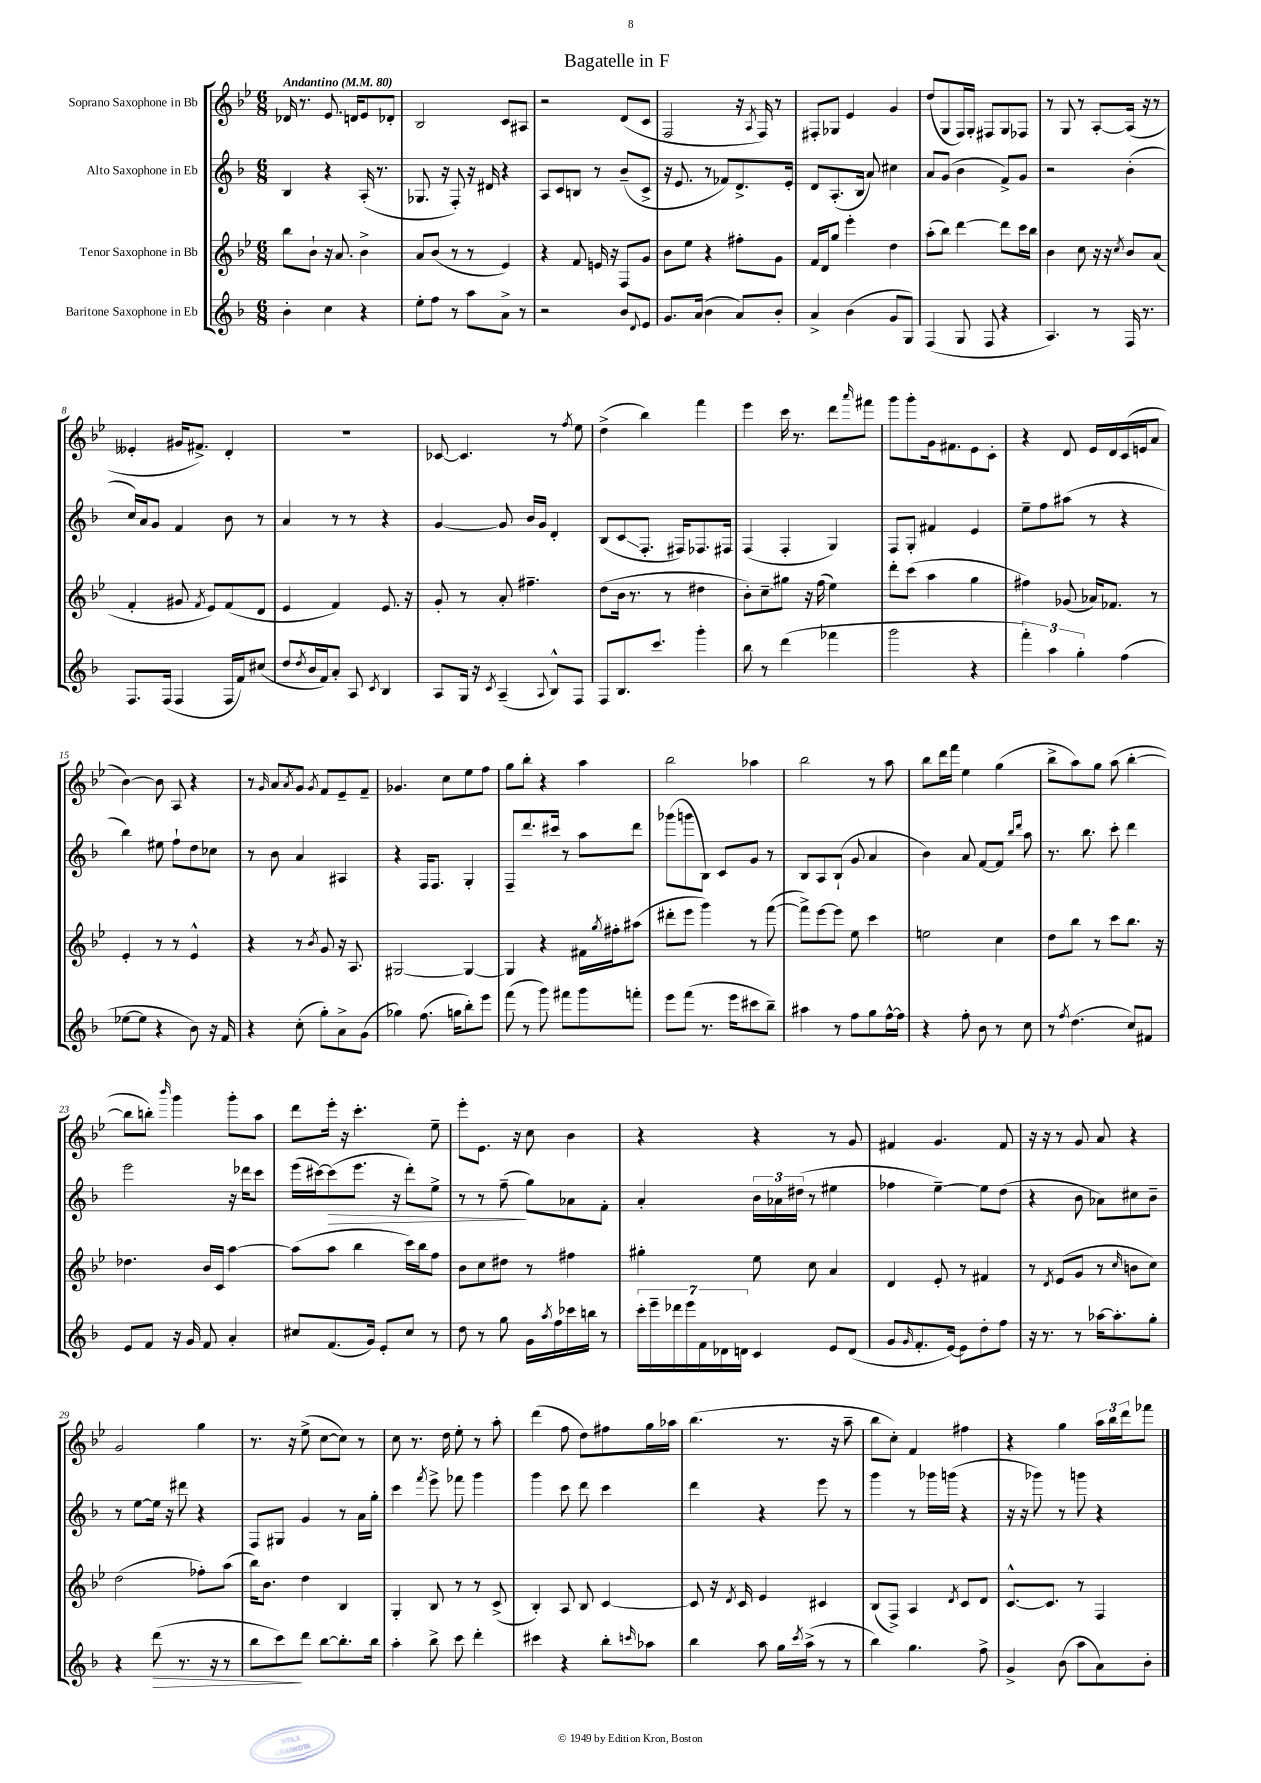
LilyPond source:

\header { title = "Bagatelle in F" }
<<
\new StaffGroup <<
\new Staff = "s0" \with { instrumentName = "Soprano Saxophone in Bb" } {
    \clef treble \key bes \major \numericTimeSignature \time 6/8 \tempo "Andantino" 4 = 80
    des'16 r8. ees'8. d'16 ees'8 des'8-. |
    bes2 c'8 ais8 |
    r2 d'8( c'8 |
    f2 r16 \acciaccatura { a8 } f16) r8 |
    fis8-. ges8 ees'4 g'4 |
    d''8( g8 f16) g16-. fis8 g8 fes8 |
    r8 g8 r8 a8~-. a16( r16 r8 |
    eeses'4-. gis'16 fis'8.->) d'4-. |
    R2. |
    ces'8~ ces'4. r8 \acciaccatura { f''8 } ees''8 |
    d''4->( bes''4) f'''4 |
    ees'''4 c'''16 r8. d'''8 \grace { a'''16 } fis'''8 |
    g'''8 g'''8-. g'16 fis'8. ees'8 c'8-. |
    r4 d'8 ees'16 d'16 c'16( e'16 a'8 |
    bes'4~) bes'8 a8 r4 |
    r8 \grace { g'16 } a'8 \acciaccatura { a'8 } g'8 \acciaccatura { g'8 } f'8 ees'8-- f'8-- |
    ges'4. c''8 ees''8 f''8 |
    g''8 bes''8-. r4 a''4 |
    bes''2 aes''4 |
    bes''2 r8 a''8 |
    bes''8 d'''16 f'''16 ees''4 g''4( |
    bes''8-> a''8) g''8 a''8( bes''4~-. |
    bes''8 b''8-.) \grace { bes'''16 } g'''4 g'''8-. a''8 |
    d'''8 ees'''16-. r16 c'''4.-. ees''8-- |
    ees'''8-. ees'8. r16 c''8 bes'4 |
    r4 r4 r8 g'8 |
    fis'4 g'4. fis'8 |
    r16 r16 r8 g'8 a'8 r4 |
    g'2 g''4 |
    r8. r16 ees''8->( c''8~ c''8) r8 |
    c''8 r8. d''16 ees''8-. r8 a''8-. |
    d'''4( f''8 d''8) fis''8 g''16 aes''16 |
    bes''4.( r8. r16 a''8-- |
    bes''8 c''8-.) f'4 fis''4 |
    r4 g''4 \tuplet 3/2 { a''16 bes''16 d'''16 } fes'''8 \bar "|." |
}
\new Staff = "s1" \with { instrumentName = "Alto Saxophone in Eb" } {
    \clef treble \key f \major \numericTimeSignature \time 6/8
    bes4 r4 a16-.( r8. |
    ges8. r16 f8-.) r16 dis'16 r4 |
    a8 c'8 b8 r8 bes'8--( c'8-> |
    r16 e'8. r8 fes'8) d'8.-> e'16-. |
    d'8 a8.-.( bes16 a'8) cis''4 |
    a'8 g'8( bes'4 f'8->) g'8 |
    r2 bes'4-.( |
    c''16) a'16 g'8 f'4 bes'8 r8 |
    a'4 r8 r8 r4 |
    g'4~ g'8 bes'16 g'16 d'4-. |
    bes8( c'8\glissando f8.-. fis16) fes8. fis16 |
    f4( f4-. g4) |
    f8 g8-. fis'4 e'4 |
    e''8-- f''8 ais''8( r8 r4 |
    bes''4) eis''8 f''8-! d''8 ces''8 |
    r8 bes'8 a'4 ais4 |
    r4 f16 f8. g4-. |
    f8-- d'''8. cis'''16 r8 a''8 d'''8 |
    ges'''8( g'''8 bes8) c'8 g'8 r8 |
    bes8 a8 bes8-!( g'8 a'4 |
    bes'4) a'8 f'8~ f'8 \grace { bes''16 d'''16 } a''8 |
    r8. bes''8. c'''8-. d'''4 |
    e'''2 r16 des'''16 c'''8 |
    e'''16( cis'''16~) cis'''8\>( e'''8. r16 d'''8-.) e''8-> |
    r8 r8 f''8--\!( g''8) aes'8 f'8-. |
    a'4-. \tuplet 3/2 { bes'16 aes'16 dis''16( } r8 eis''4 |
    fes''4 e''4~--) e''8 d''8( |
    r4 bes'8 aes'8) cis''8 bes'8-- |
    r8 e''8~ e''16 r16 dis'''8 r4 |
    f8 gis8 g'4 r8 a'16 g''16-. |
    c'''4 \acciaccatura { f'''8 } e'''8-> fes'''8 g'''4 |
    g'''4 c'''8 d'''8 c'''4 |
    d'''4 r4 e'''8 r8 |
    g'''4 r8 ges'''16 g'''16( r4 |
    r16 r16 ges'''8) r8 g'''8 r4 \bar "|." |
}
\new Staff = "s2" \with { instrumentName = "Tenor Saxophone in Bb" } {
    \clef treble \key bes \major \numericTimeSignature \time 6/8
    bes''8 bes'8-! r16 a'8. bes'4-> |
    a'8 bes'8( r8 r8 ees'4) |
    r4 f'8 e'16 r16 f8 g'8 |
    bes'8 ees''8 r4 fis''8-. g'8 |
    f'16 d'16 g''8 ees'''4-. d''4 |
    a''8-.( bes''8) d'''4~ d'''8 c'''16 bes''16 |
    bes'4 c''8 r16 r16 \acciaccatura { c''8 } bes'8 a'8( |
    f'4-. gis'8 \acciaccatura { f'8 } ees'8) f'8( d'8 |
    ees'4 f'4) ees'8. r16 |
    g'8-. r8 a'8-. fis''4.-- |
    d''8( bes'16 r8. r8 dis''4 |
    bes'8-.) c''8--\glissando gis''8 r16 f''16( ees''4) |
    d'''8-. c'''8( a''4 g''4 |
    fis''4) ges'8( aes'16) fes'8. r8 |
    ees'4-. r8 r8 ees'4-^ |
    r4 r8 \acciaccatura { bes'8 } g'8 r16 a8. |
    gis2~ gis4~ |
    gis4 r4 fis'16 \acciaccatura { g''8 } fis''16-. ais''8( |
    dis'''8-. ees'''8 g'''4) r8 f'''8~( |
    f'''8->) ees'''8~ ees'''8 ees''8 c'''4 |
    e''2 c''4 |
    d''8 bes''8 r8 c'''8 bes''8. r16 |
    des''4. bes'16 c'16 a''4~ |
    a''8( a''8 bes''4 c'''16) bes''16 f''8 |
    bes'8 c''8 dis''8 r8 fis''4 |
    gis''4-. ees''8 c''8 a'4 |
    d'4 ees'8-. r8 fis'4 |
    r8 \acciaccatura { d'8 } ees'8( g'8 r8 \grace { c''16 } b'8 c''8) |
    d''2( fes''8-.) a''8( |
    bes''16) bes'8. d''4 bes4 |
    g4-. bes8 r8 r8 c'8->( |
    bes4-.) a8 bes8 c'4~ |
    c'8 r16 \acciaccatura { d'8 } c'16 ees'4 cis'4 |
    bes8( f8->) a4 \acciaccatura { d'8 } c'8 d'8 |
    c'8.~-^ c'8. r8 f4 \bar "|." |
}
\new Staff = "s3" \with { instrumentName = "Baritone Saxophone in Eb" } {
    \clef treble \key f \major \numericTimeSignature \time 6/8
    bes'4-. c''4 r4 |
    e''8-. f''8 r8 a''8 a'8-> r8 |
    r2 bes'8 \appoggiatura { d'8 } e'8 |
    g'8. a'16( bes'4 a'8) bes'8-. |
    a'4-> bes'4( g'8 g8) |
    f4( g8 f8 r4 |
    a4.) r8 f16 r8. |
    f8. f16( f4 f16 f'16) cis''8( |
    d''8 \acciaccatura { d''8 } bes'16 f'16) a'8-. a8 \acciaccatura { c'8 } bes4 |
    a8 g16 r16 \acciaccatura { c'8 } a4--( \appoggiatura { a8 } bes8-^) f8 |
    f8 bes8. c'''8. g'''4-. |
    bes''8 r8 d'''4( fes'''4 |
    g'''2 r4 |
    \tuplet 3/2 { f'''4-.) a''4 g''4-. } f''4( |
    ees''8~ ees''8 r4 bes'8) r16 f'16 |
    r4 c''8-.( g''8-.) a'8-> g'8( |
    ges''4) f''8.( g''16 bes''8-.) e'''8 |
    f'''8( r8 g'''8) fis'''8 g'''8 f'''8-. |
    e'''8 f'''8( r8. e'''16 cis'''8 bes''8--) |
    ais''4 r8 f''8 g''8 f''16~-^ f''16 |
    r4 f''8-. bes'8 r8 c''8 |
    r8 \acciaccatura { f''8 } d''4.( c''8) fis'8 |
    e'8 f'8 r16 g'16 f'8 a'4-. |
    cis''8 f'8.( g'16) e'8-. cis''8 r8 |
    d''8 r8 g''8 g'16 \acciaccatura { a''8 } f''16 ces'''16 b''16 r8 |
    \tuplet 7/4 { c'''16-. e'''16-- des'''16 e'''16 f'16 des'16 d'16 } c'4 e'8 d'8( |
    g'8 \grace { g'16 } f'8.-. e'16~) e'8 d''8-. f''8 |
    r16 r8. r8 aes''16~ aes''8.-. g''8-. |
    r4 d'''8\>( r8. r16 r8 |
    bes''8 c'''8\!) d'''8 bes''8~ bes''8.-. bes''16 |
    a''4-. bes''8-> c'''8 d'''4-. |
    cis'''4 r4 bes''8-. \grace { c'''16 } aes''8 |
    bes''4 a''8 g''16 \acciaccatura { c'''8 } a''16->( r8 r8 |
    bes''4) g''4. f''8-> |
    g'4-> bes'8( a''8 a'8) bes'8-. \bar "|." |
}
>>
>>
